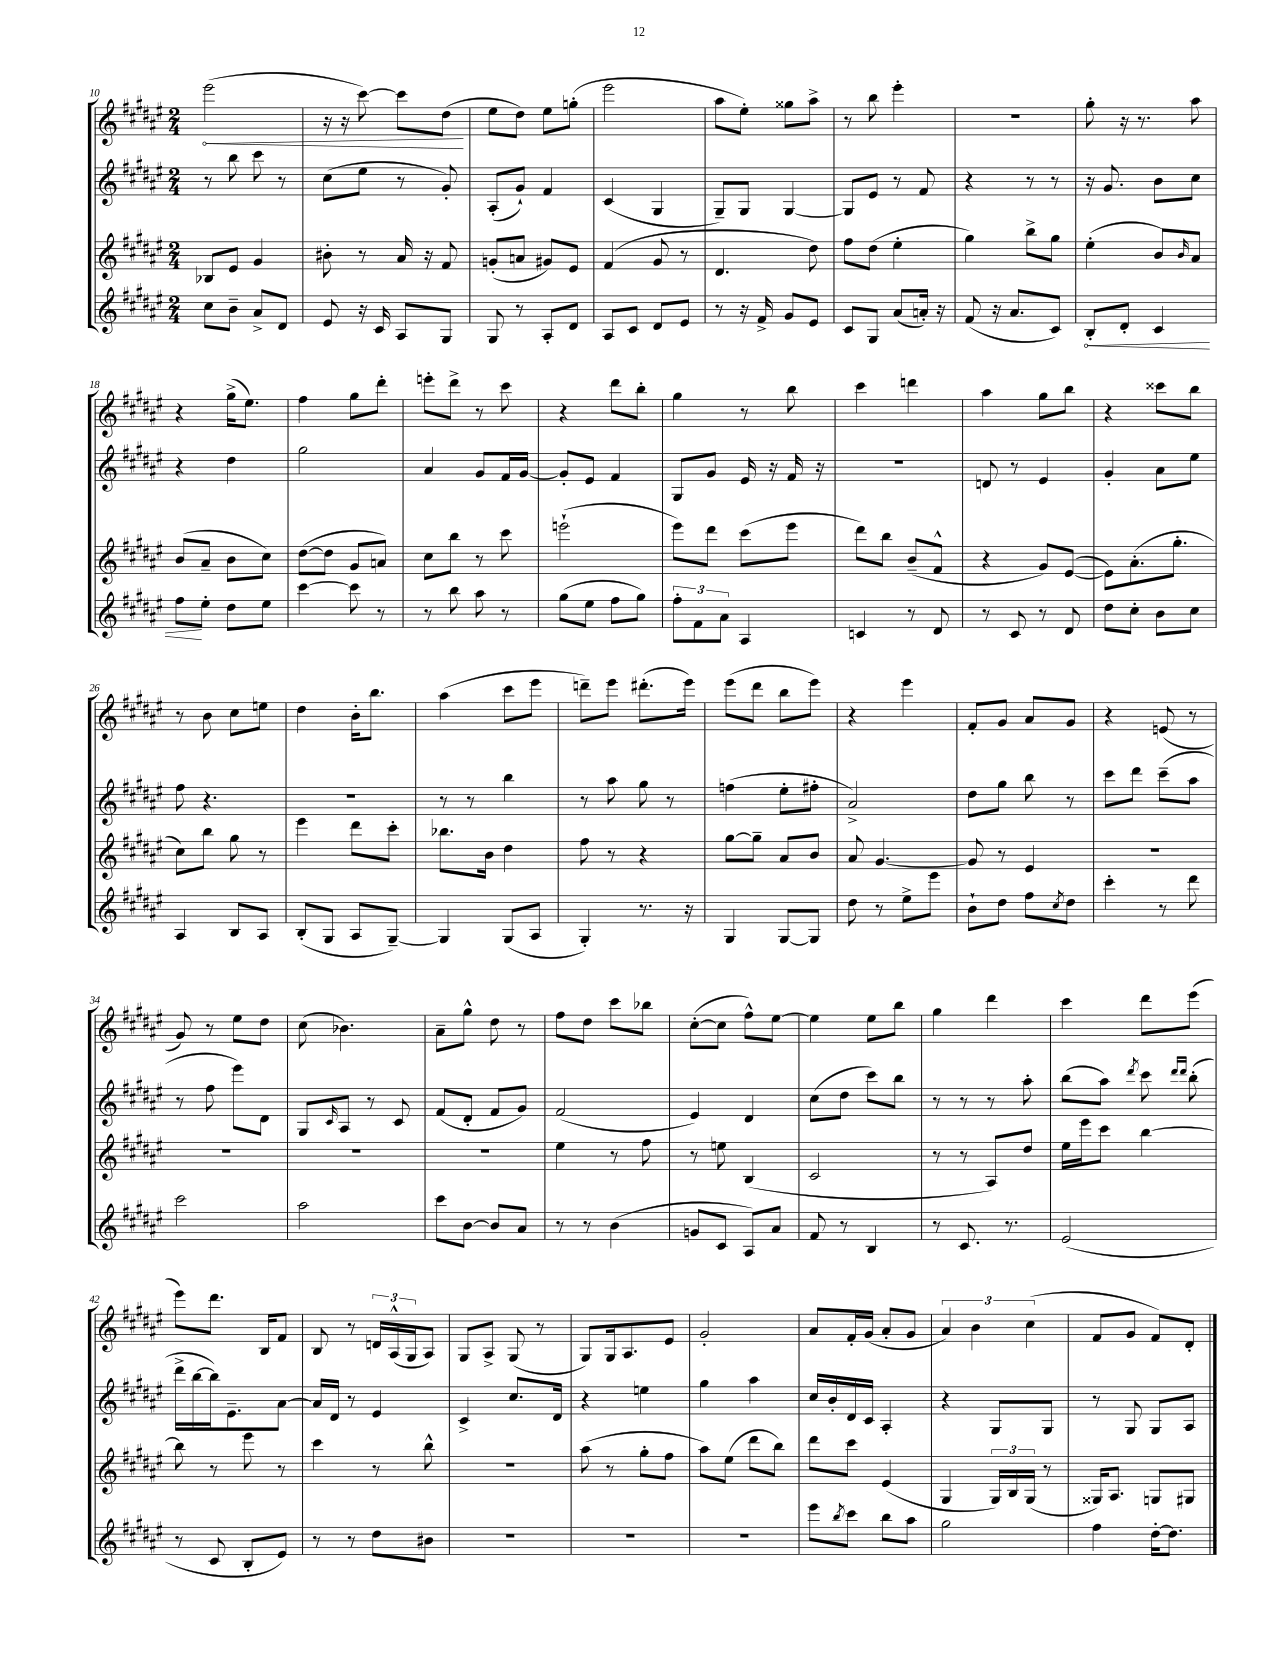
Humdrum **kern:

**kern	**kern	**kern	**kern
*staff4	*staff3	*staff2	*staff1
*clefG2	*clefG2	*clefG2	*clefG2
*k[f#c#g#d#a#e#]	*k[f#c#g#d#a#e#]	*k[f#c#g#d#a#e#]	*k[f#c#g#d#a#e#]
*M2/4	*M2/4	*M2/4	*M2/4
8cc#	8B-	8r	(2eee#
8b~	8e#	8bb	.
8a#^	4g#	8ccc#	.
8d#	.	8r	.
=	=	=	=
8e#	8b#'	(8cc#	16r
.	.	.	16r
16r	8r	8ee#	[8ccc#)
16c#	.	.	.
8A#	16a#	8r	8ccc#]
.	16r	.	.
8G#	8f#	8g#')	(8dd#
=	=	=	=
8G#	(8g'	(8A#'	8ee#
8r	8a	8g#`)	8dd#)
8A#'	8g#)	4f#	8ee#
8d#	8e#	.	(8gg'
=	=	=	=
8A#	(4f#	(4c#	2eee#
8c#	.	.	.
8d#	8g#	4G#	.
8e#	8r	.	.
=	=	=	=
8r	4.d#	8G#~)	8aa#
16r	.	8G#	8ee#')
16f#^	.	.	.
8g#	.	[4G#	8gg##
8e#	8dd#)	.	8aa#^
=	=	=	=
8c#	8ff#	8G#]	8r
8G#	(8dd#	8e#	8bb
(8a#	4ee#'	8r	4eee#'
16a')	.	8f#	.
16r	.	.	.
=	=	=	=
(8f#	4gg#)	4r	2r
16r	.	.	.
8.a#	.	.	.
.	8bb^	8r	.
8c#)	8gg#	8r	.
=	=	=	=
8B'	(4ee#'	16r	8gg#'
.	.	8.g#	.
8d#'	.	.	16r
.	.	.	8.r
4c#	8b)	8b	.
.	16qqb	.	.
.	8a#	8cc#	8aa#
=	=	=	=
8ff#	(8b	4r	4r
8ee#'	8a#~	.	.
8dd#	8b	4dd#	(16gg#^
.	.	.	8.ee#)
8ee#	8cc#)	.	.
=	=	=	=
[4ccc#	([8dd#	2gg#	4ff#
.	8dd#]	.	.
8ccc#]	8g#	.	8gg#
8r	8a)	.	8ddd#'
=	=	=	=
8r	8cc#	4a#	8eee'
8bb	8bb	.	8ddd#^
8aa#	8r	8g#	8r
8r	8ccc#	16f#	8ccc#
.	.	[16g#	.
=	=	=	=
(8gg#	(2eee`	8g#']	4r
8ee#	.	8e#	.
8ff#	.	4f#	8ddd#
8gg#)	.	.	8bb'
=	=	=	=
12ff#'	8eee#)	8G#	4gg#
12f#	.	.	.
.	8ddd#	8g#	.
12a#	.	.	.
4A#	(8ccc#	16e#	8r
.	.	16r	.
.	8eee#	16f#	8bb
.	.	16r	.
=	=	=	=
4c	8ddd#)	2r	4ccc#
.	8bb	.	.
8r	(8b~	.	4ddd
8d#	8f#^^	.	.
=	=	=	=
8r	4r	8d	4aa#
8c#	.	8r	.
8r	8g#)	4e#	8gg#
8d#	([8e#	.	8bb
=	=	=	=
8dd#	8e#])	4g#'	4r
8cc#'	(8.a#'	.	.
8b	.	8a#	8ccc##
.	8.gg#'	.	.
8cc#	.	8ee#	8bb
=	=	=	=
4A#	8cc#)	8ff#	8r
.	8bb	4.r	8b
8B	8gg#	.	8cc#
8A#	8r	.	8ee
=	=	=	=
(8B'	4eee#	2r	4dd#
8G#	.	.	.
8A#	8ddd#	.	16b'
.	.	.	8.bb
[8G#~)	8ccc#'	.	.
=	=	=	=
4G#]	8.bb-	8r	(4aa#
.	.	8r	.
.	16b	.	.
(8G#	4dd#	4bb	8ccc#
8A#	.	.	8eee#
=	=	=	=
4G#')	8ff#	8r	8ddd~)
.	8r	8aa#	8eee#
8.r	4r	8gg#	(8.ddd#'
.	.	8r	.
16r	.	.	16eee#)
=	=	=	=
4G#	[8gg#	(4ff	(8eee#
.	8gg#~]	.	8ddd#
[8G#	8a#	8ee#'	8bb
8G#]	8b	8ff#'	8eee#)
=	=	=	=
8dd#	8a#	2a#^)	4r
8r	[4.g#	.	.
8ee#^	.	.	4eee#
8eee#	.	.	.
=	=	=	=
8b`	8g#]	8dd#	8f#'
8dd#	8r	8gg#	8g#
8ff#	4e#	8bb	8a#
8qcc#	.	.	.
8dd#	.	8r	8g#
=	=	=	=
4ccc#'	2r	8ccc#	4r
.	.	8ddd#	.
8r	.	(8ccc#~	(8e
8ddd#	.	8aa#	8r
=	=	=	=
2ccc#	2r	8r	8g#)
.	.	8ff#	8r
.	.	8eee#)	8ee#
.	.	8d#	8dd#
=	=	=	=
2aa#	2r	8G#	(8cc#
.	.	16qqc#	.
.	.	8A#	4.b-)
.	.	8r	.
.	.	8c#	.
=	=	=	=
8ccc#	2r	(8f#	8a#~
[8b	.	8d#'	8gg#^^
8b]	.	8f#	8dd#
8a#	.	8g#)	8r
=	=	=	=
8r	4ee#	(2f#	8ff#
8r	.	.	8dd#
(4b	8r	.	8ccc#
.	8ff#	.	8bb-
=	=	=	=
8g	8r	4e#)	([8cc#'
8c#	8ee	.	8cc#]
8A#)	(4B	4d#	8ff#^^)
8a#	.	.	[8ee#
=	=	=	=
8f#	2c#	(8cc#	4ee#]
8r	.	8dd#	.
4B	.	8ccc#)	8ee#
.	.	8bb	8bb
=	=	=	=
8r	8r	8r	4gg#
8.c#	8r	8r	.
.	8A#)	8r	4ddd#
8.r	.	.	.
.	8dd#	8aa#'	.
=	=	=	=
(2e#	16ee#	(8bb	4ccc#
.	16eee#	.	.
.	8ccc#	8aa#)	.
.	.	8qddd#	.
.	[4bb	8ccc#	8ddd#
.	.	16qqddd#	.
.	.	16qqddd#	.
.	.	(8bb'	(8eee#
=	=	=	=
8r	8bb]	16ddd#^	8eee#)
.	.	[16bb	.
8c#	8r	16bb])	8.ddd#
.	.	8.e#~	.
8B'	8eee#	.	.
.	.	.	16B
8e#)	8r	[8a#	8f#
=	=	=	=
8r	4ccc#	16a#]	8B
.	.	16d#	.
8r	.	8r	8r
8dd#	8r	4e#	24d
.	.	.	(24A#^^
.	.	.	24G#
8b#	8bb^^	.	8A#)
=	=	=	=
2r	2r	4c#^	8G#
.	.	.	8A#^
.	.	8.cc#	(8G#
.	.	.	8r
.	.	16d#	.
=	=	=	=
2r	(8aa#	4r	8G#)
.	8r	.	16G#
.	.	.	8.A#
.	8gg#'	4ee	.
.	8ff#	.	8e#
=	=	=	=
2r	8aa#)	4gg#	2g#'
.	(8ee#	.	.
.	8ddd#	4aa#	.
.	8bb)	.	.
=	=	=	=
8eee#	8ddd#	16cc#	8a#
.	.	16b'	.
8qbb	.	.	.
8ccc#	8ccc#	16d#	16f#'
.	.	16c#	(16g#
8bb	(4e#	4A#'	8a#'
8aa#	.	.	8g#
=	=	=	=
2gg#	4G#	4r	6a#)
.	.	.	6b
.	24G#)	8G#	.
.	24B	.	.
.	(24G#	.	(6cc#
.	8r	8G#	.
=	=	=	=
4ff#	16G##)	8r	8f#
.	8.A#	.	.
.	.	8G#	8g#
[16dd#'	8G	8G#	8f#)
8.dd#]	.	.	.
.	8G#	8A#	8d#'
==	==	==	==
*-	*-	*-	*-
